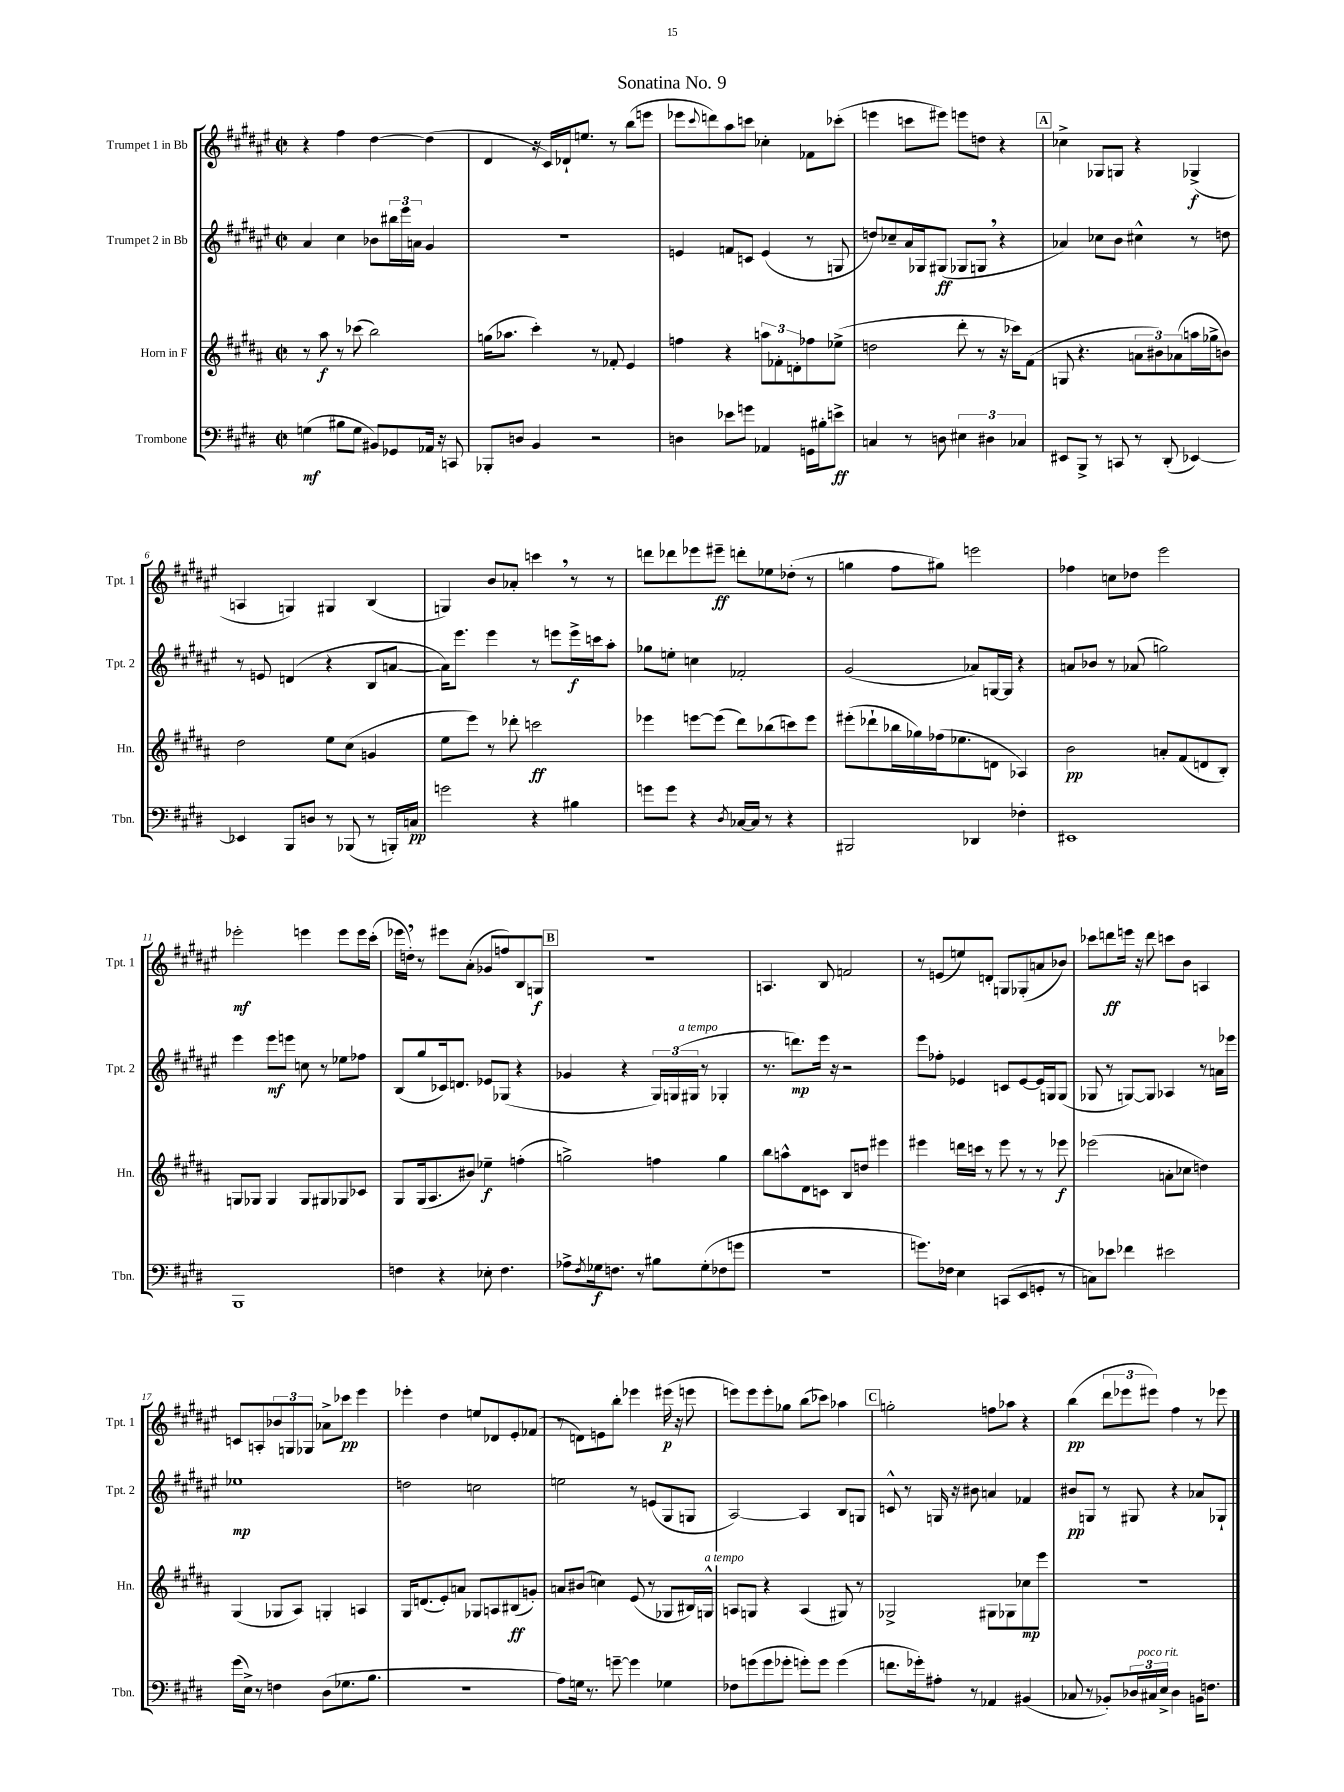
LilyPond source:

\header { title = "Sonatina No. 9" }
<<
\new StaffGroup <<
\new Staff = "s0" \with { instrumentName = "Trumpet 1 in Bb" shortInstrumentName = "Tpt. 1" } {
    \clef treble \key fis \major \defaultTimeSignature \time 2/2
    r4 fis''4 dis''4~ dis''4( |
    dis'4 r16 cis'16) des'16-! e''8. r8 b''8( e'''8 |
    ees'''8 \appoggiatura { cis'''8 } d'''8) ais''8 c'''8 ces''4-. fes'8 ces'''8-.( |
    e'''4 c'''8 eis'''8) e'''8 d''8 r4 |
    \mark \markup { \box "A" } ces''4-> ges8 g8 r4 ges4->\f( |
    a4 g4) gis4 b4( |
    g4) b'8 aes'8-. c'''4 \breathe r8 r8 |
    d'''8 des'''8 ees'''8 eis'''8--\ff d'''8-. ees''8 des''8-.( r8 |
    g''4 fis''8 gis''8) e'''2 |
    fes''4 c''8 des''8 eis'''2 |
    ees'''2-.\mf e'''4 e'''8 e'''16 cis'''16-.( |
    ees'''16 d''16-.) \breathe r8 eis'''8 ais'8-.( ges'8 f''8) b8 g8\f |
    \mark \markup { \box "B" } R1 |
    a4. b8 f'2 |
    r8 e'8( e''8) d'8-. g8 ges8-.( a'8 bes'8) |
    ces'''8 d'''8\ff e'''16 r16 d'''8 c'''8 b'8 a4 |
    c'8 a8-. \tuplet 3/2 { bes'8 g8 ges8 } aes'8-> ces'''8\pp eis'''4 |
    ees'''4-. dis''4 e''8 des'8 eis'8-. fes'8( |
    r8 d'8) e'8 b''8-. ees'''4 eis'''16\p( r16 e'''8 |
    e'''8) e'''8 e'''8-. ges''8 b''8( ces'''8) aes''4 |
    \mark \markup { \box "C" } g''2-. f''8 aes''8 r4 |
    b''4\pp( \tuplet 3/2 { dis'''8 ees'''8 eis'''8) } fis''4 r8 ees'''8 \bar "|." |
}
\new Staff = "s1" \with { instrumentName = "Trumpet 2 in Bb" shortInstrumentName = "Tpt. 2" } {
    \clef treble \key fis \major \defaultTimeSignature \time 2/2
    ais'4 cis''4 bes'8 \tuplet 3/2 { bis''16 eis'''16 a'16 } gis'4 |
    R1 |
    e'4 f'8 c'8 e'4( r8 g8 |
    d''8) ces''8-- ais'16 ges16 gis8\ff( ges8 g8 \breathe r4 |
    \mark \markup { \box "A" } aes'4) ces''8 b'8 cis''4-^ r8 d''8 |
    r8 e'8 d'4( r4 b8 a'8~ |
    a'16) eis'''8. eis'''4 r8 e'''8 e'''16->\f c'''16 ais''8-. |
    ges''8 e''8-. c''4 fes'2-. |
    gis'2( aes'8) g16~ g16 r4 |
    a'8 bes'8 r8 aes'8( g''2) |
    eis'''4 eis'''8\mf e'''8 c''8 r8 ees''8 fes''8 |
    b8( gis''8 ces'16) d'8. ees'8 ges8( r4 |
    \mark \markup { \box "B" } ges'4 r4 \tuplet 3/2 { gis16) g16( gis16^\markup { \italic "a tempo" } } r8 ges4-. |
    r8. d'''8.\mp) eis'''16 r16 r2 |
    eis'''8 fes''8-. ees'4 c'8 ees'8~ ees'16 g16 g8( |
    ges8 r8 g8~) g8 aes4 r8 a'16 ees'''16 |
    ees''1\mp |
    d''2 c''2 |
    e''2 r8 e'8( gis8 g8 |
    ais2~) ais4 b8 g8 |
    \mark \markup { \box "C" } c'8-^ r8 g16 r16 bis'8 a'4 fes'4 |
    bis'8\pp g8 r8 gis8 r4 aes'8 ges8-! \bar "|." |
}
\new Staff = "s2" \with { instrumentName = "Horn in F" shortInstrumentName = "Hn." } {
    \clef treble \key b \major \defaultTimeSignature \time 2/2
    r8 ais''8\f r8 ces'''8( b''2) |
    g''16( aes''8. cis'''4-.) r8 fes'8-. e'4 |
    f''4 r4 \tuplet 3/2 { a''8 fes'8-. d'8-. } fes''8 ees''8->( |
    d''2 dis'''8-. r8 r16 ces'''16) fis'8( |
    \mark \markup { \box "A" } g8 r4. \tuplet 3/2 { a'8 bis'8) aes'8( } a''16 ges''16-> b'8) |
    dis''2 e''8 cis''8( g'4 |
    e''8 e'''8) r8 des'''8-. c'''2\ff |
    ees'''4 e'''8~ e'''8( dis'''8) bes''8( c'''8) e'''8 |
    eis'''8-.( des'''8-! bes''16 ges''16) fes''16( ees''8. d'8 aes4) |
    b'2\pp a'8-. fis'8( d'8 b8-.) |
    g8 ges8 ges4 ges8 gis8 ges8 ces'8 |
    gis8 gis16( ais8. bis'8) ees''4--\f f''4-.( |
    \mark \markup { \box "B" } g''2->) f''4 g''4 |
    b''8 a''8-^ dis'8 c'8 b8 d''8 eis'''4 |
    eis'''4 d'''16 c'''16 r8 eis'''8 r8 r8 ees'''8\f |
    ees'''2( a'8-. ces''8 d''4) |
    gis4( ges8 ais8) g4-. a4 |
    gis16 d'8.( e'8-.) a'8 ges8 a8 bis8\ff( g'8-.) |
    a'8 bis'8( c''4) e'8( r8 ges8 bis16) g16-^^\markup { \italic "a tempo" } |
    a8 g8 r4 a4( gis8) r8 |
    \mark \markup { \box "C" } ges2-> gis8 ges8 ces''8\mp e'''8 |
    r1 \bar "|." |
}
\new Staff = "s3" \with { instrumentName = "Trombone" shortInstrumentName = "Tbn." } {
    \clef bass \key e \major \defaultTimeSignature \time 2/2
    g4\mf( bis8 g8 bis,8) ges,8 aes,16 r16 c,8 |
    bes,,8-. d8 b,4 r2 |
    d4 ees'8 g'8 aes,4 g,16 bis16-. e'8->\ff |
    c4 r8 d8 \tuplet 3/2 { eis4 dis4 ces4 } |
    \mark \markup { \box "A" } eis,8 b,,8-> r8 c,8 r8 dis,8-.( ees,4~) |
    ees,4 b,,8 d8 r8 bes,,8( r8 b,,16-.) c16\pp |
    g'2 r4 bis4 |
    g'8 g'8 r4 \acciaccatura { dis8 } ces16~ ces16 r8 r4 |
    bis,,2 des,4 fes4-. |
    eis,1 |
    b,,1 |
    f4 r4 ees8-. f4. |
    \mark \markup { \box "B" } aes8-> \acciaccatura { fis8 } ges16\f f8. r8 bis8 ges8-.( fes8 g'8 |
    R1 |
    g'8.) fes16 e4 c,8( e,8 g,8-. r8 |
    c8) ees'8 fes'4 eis'2 |
    gis'16( e16->) r8 f4 dis8( ges8. b8. |
    R1 |
    a8) g16 r8. g'8~-- g'4 ges4 |
    fes8 g'8( g'8 ges'8-. g'8-.) g'8 g'4( |
    \mark \markup { \box "C" } f'8. ges'16-.) ais8-. r8 aes,4 bis,4( |
    ces8 r8 bes,8-.) \tuplet 3/2 { des16 cis16^\markup { \italic "poco rit." } e16-> } des4 b,16 f8. \bar "|." |
}
>>
>>
